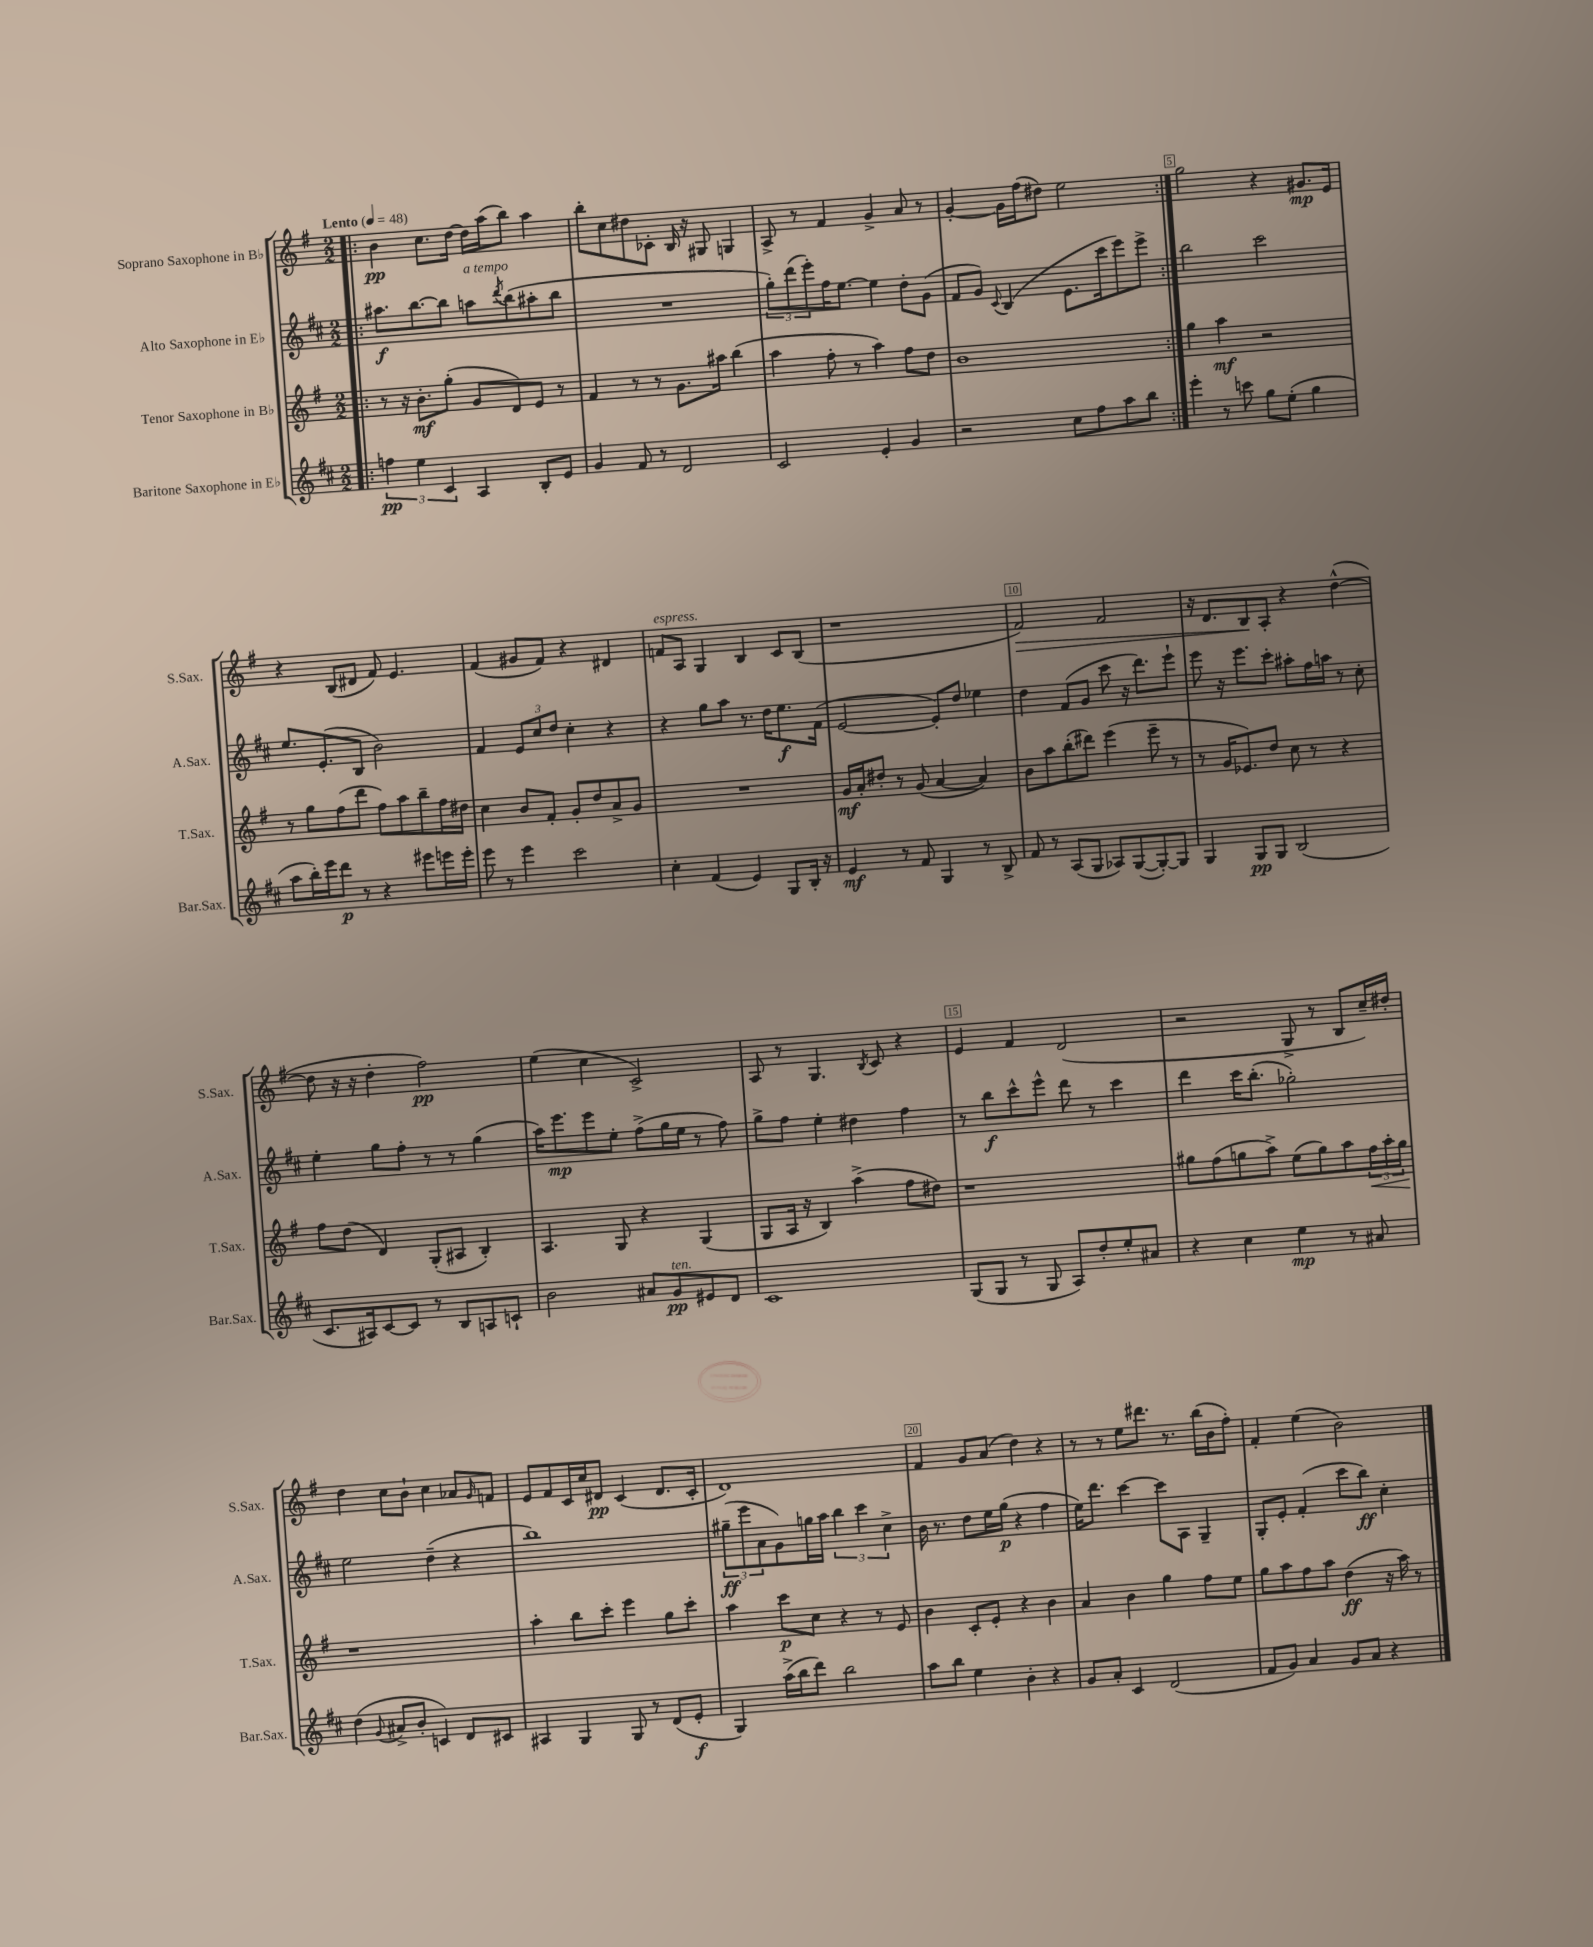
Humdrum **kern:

**kern	**kern	**kern	**kern
*staff4	*staff3	*staff2	*staff1
*clefG2	*clefG2	*clefG2	*clefG2
*k[f#c#]	*k[f#]	*k[f#c#]	*k[f#]
*M2/2	*M2/2	*M2/2	*M2/2
*MM48	*MM48	*MM48	*MM48
=!|:	=!|:	=!|:	=!|:
6ff	8r	8.aa#	4b
.	16r	.	.
6ee	.	.	.
.	8.b'	[8.bb	.
.	.	.	8.cc
6c#	.	.	.
.	(8gg'	8bb]	.
.	.	.	[16dd
4A	8g	8aa	16dd]
.	.	.	(16aa
.	.	8qddd	.
.	8d)	(8bb	8bb)
8B'	8e	8aa#'	4aa
8e	8r	8bb	.
=	=	=	=
4g	4f#	1r	8bb'
.	.	.	8cc
8f#	8r	.	8dd#
8r	8r	.	8c-'
2d	8.g	.	16B
.	.	.	16r
.	.	.	8G#
.	16aa#	.	.
.	(4bb	.	4G
=	=	=	=
2c#	4aa	12gg')	8A^
.	.	(12ddd	.
.	.	.	8r
.	.	12eee')	.
.	8ff#'	16ff#	4f#
.	.	[8.ee	.
.	8r	.	.
4e'	4aa)	4ee]	4g^
4g	8ff#	8dd'	8a
.	8dd	(8g	8r
=	=	=	=
2r	1b	8f#	[4g'
.	.	8g)	.
.	.	8qqc#	.
.	.	(4B	16g]
.	.	.	(16ff#
.	.	.	8dd#)
8cc#	.	8.e	2ee
8ff#	.	.	.
.	.	16ccc#	.
8aa	.	8eee)	.
8bb	.	8eee^	.
=:|!	=:|!	=:|!	=:|!
4eee'	4gg	2bb	2gg
8r	4aa	.	.
8ccc	.	.	.
8gg	2r	2ccc#	4r
(8ee'	.	.	.
4gg	.	.	8.g#
.	.	.	16e
=	=	=	=
8aa	8r	8.ee	4r
16bb')	8gg	.	.
16eee	.	(8.e'	.
8ddd	(8ff#	.	(8B
8r	8ddd	8B	8d#
4r	8ff#)	2b)	8f#)
.	8aa	.	4.e
8eee#	8bb~	.	.
16eee	16ff#	.	.
16eee'	16dd#	.	.
=	=	=	=
8eee	4cc	4f#	(4f#
8r	.	.	.
4eee	8b	12e	8g#
.	.	12cc#	.
.	8f#'	.	8f#)
.	.	12dd	.
2ccc#	8g'	4cc#'	4r
.	8dd	.	.
.	8a^	4r	4d#
.	8g	.	.
=	=	=	=
4cc#'	1r	4r	8f
.	.	.	8A
(4f#	.	8gg	4G
.	.	8aa	.
4e)	.	8.r	4B
.	.	16dd	.
8G	.	8.ee	8c
16B'	.	.	(8B
16r	.	(16f#	.
=	=	=	=
4e	16g	[2e	1r
.	16a'	.	.
.	8dd#'	.	.
8r	8r	.	.
8f#	(8g	.	.
4G	[4a	8e'])	.
.	.	8dd	.
8r	4a])	4ee-	.
8B^	.	.	.
=	=	=	=
8f#	8b	4dd	2f#)
8r	8aa	.	.
(8A	(8bb'	(8f#	.
8G	8ddd#)	8g	.
8A-)	(4eee	8ccc#	2f#
([8G	.	16r	.
.	.	8.ddd)	.
8G'_)	8eee~	.	.
8G]	8r	8eee`	.
=	=	=	=
4G	8r	8eee	16r
.	.	.	8.d
.	16g	16r	.
.	8.e-)	8.eee	.
8G	.	.	8B
8G	8dd	8ccc#'	8A'
(2B	8cc	8aa#'	4r
.	8r	16ff#	.
.	.	16aa	.
.	4r	8r	([4dd^^
.	.	8cc#'	.
=	=	=	=
8.c#	8ff#	4ee'	8dd]
.	(8dd	.	16r
16A#)	.	.	16r
[8c#	4d)	8gg	4dd'
8c#]	.	8ff#'	.
8r	(8G'	8r	2ff#)
8B	8A#	8r	.
8A	4B')	(4gg	.
8c`	.	.	.
=	=	=	=
2b	4.A	16aa)	(4ee
.	.	8.eee	.
.	.	8eee	4cc
.	8G	8ee'	.
8a#	4r	(8ff#^	2c^)
8g	.	16gg	.
.	.	16ee	.
8e#	(4G	8r	.
8d	.	8ff#)	.
=	=	=	=
1c#	8G	8gg^	8A
.	16A	8ff#	8r
.	16r	.	.
.	4B)	4ee'	4.G
.	(4aa^	4dd#	.
.	.	.	8qB
.	.	.	8c
.	8ff#	4ff#	4r
.	8dd#)	.	.
=	=	=	=
(8G	1r	8r	4e
8G	.	8bb	.
8r	.	8ccc#^^	4f#
8G	.	8eee^^	.
8A)	.	8ddd	(2d
8dd'	.	8r	.
8ee'	.	4ccc#	.
8a#	.	.	.
=	=	=	=
4r	8gg#	4ddd	2r
.	(8ff#	.	.
4cc#	8gg	16ccc#	.
.	.	(8.bb'	.
.	8aa^)	.	.
4ee	(8ee	2gg-')	8G^
.	8gg)	.	8r
8r	8aa	.	8B
8a#	24ff#	.	16cc~)
.	24aa'	.	.
.	.	.	16dd#'
.	24gg	.	.
=	=	=	=
(4dd	1r	2ee	4dd
8qqg	.	.	.
8a#^	.	.	8cc
8b'	.	.	8b`
4c)	.	(4dd~	4cc
8d	.	4r	8a-
.	.	.	16qqg
8c#	.	.	8f
=	=	=	=
4A#	4aa'	1bb)	8e
.	.	.	8f#
4G	8bb	.	16c
.	.	.	16cc
.	8ccc'	.	8d#
8G	4eee	.	(4c
8r	.	.	.
(8d	8gg	.	8.d#
8e'	8ccc'	.	.
.	.	.	16c'
=	=	=	=
4G)	4aa	(12gg#~	1d)
.	.	12eee	.
.	.	12a	.
(16aa^	8ccc	8g)	.
16bb	.	.	.
8ddd)	8cc	16gg	.
.	.	16aa	.
2bb	4r	6bb	.
.	.	6ccc#	.
.	8r	.	.
.	.	6cc#^	.
.	8e	.	.
=	=	=	=
8aa	4b	16b	4f#
.	.	8.r	.
8bb	.	.	.
4ee	8c'	8dd	8g
.	8e'	16ee	(8a
.	.	(16gg	.
4b'	4r	4r	4dd)
4r	4b	4ff#	4r
=	=	=	=
8g	4a	16ee)	8r
.	.	8.ddd	.
8a'	.	.	8r
4c#	4b	[4ccc#	8ee
.	.	.	8.ddd#
(2d	4gg	8ccc#]	.
.	.	.	8.r
.	.	8A	.
.	8ff#	4G~	(16bb
.	.	.	16b
.	8ee	.	8ff#')
=	=	=	=
8f#	8gg	8G'	4f#'
8g)	8aa	8e'	.
4a	8ff#	(4f#'	(4ee
.	8aa	.	.
8g	(4dd	8ccc#	2b)
8a	.	8bb)	.
4r	16r	4cc#'	.
.	16aa)	.	.
.	8r	.	.
==	==	==	==
*-	*-	*-	*-
